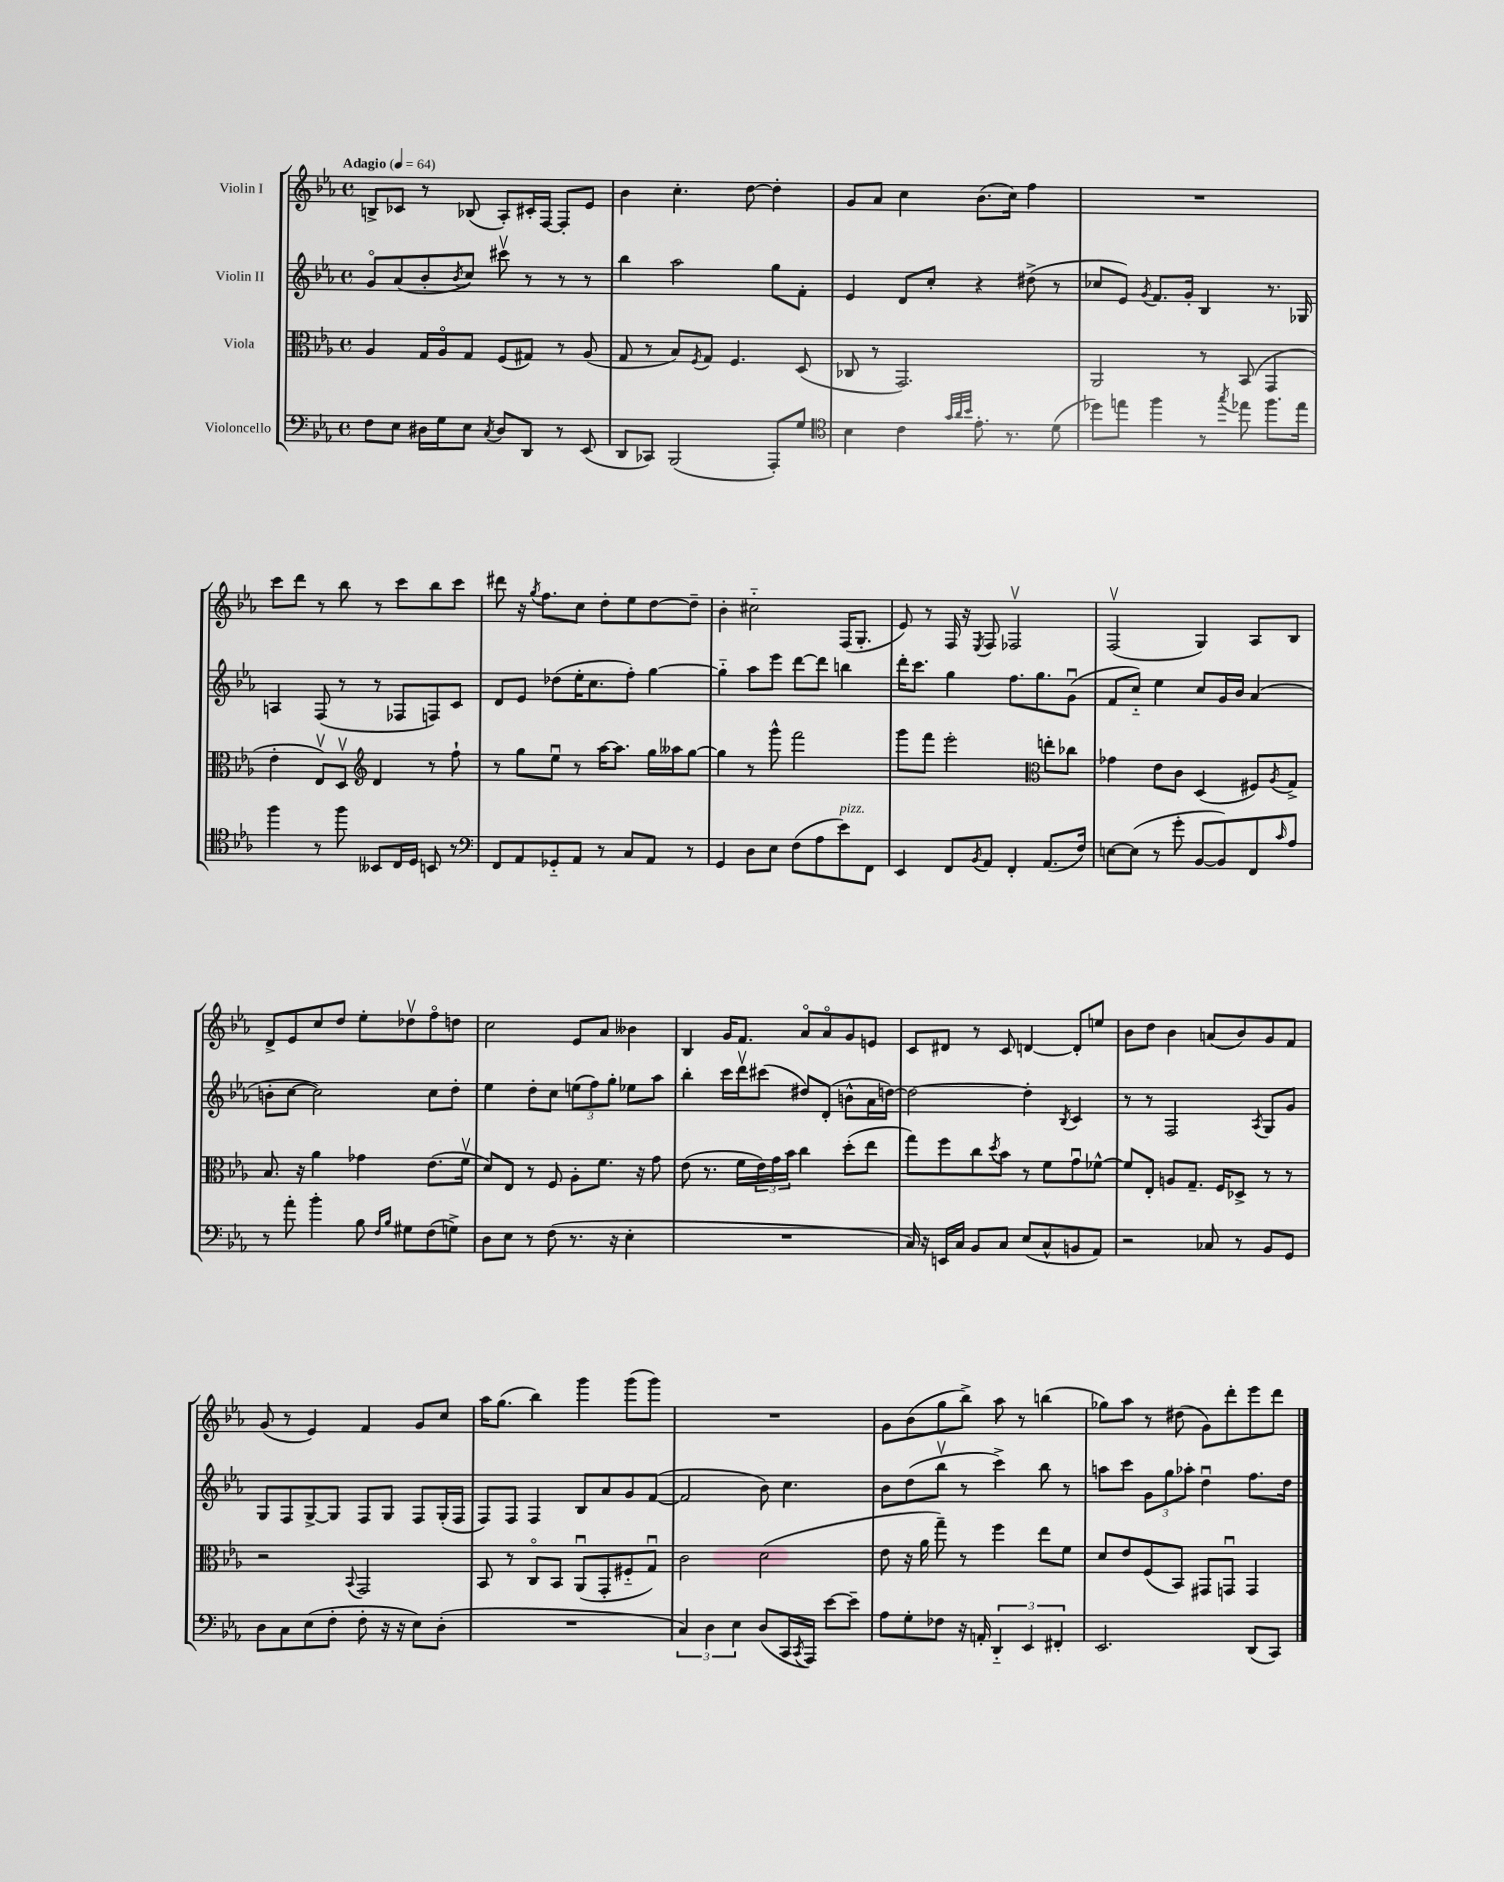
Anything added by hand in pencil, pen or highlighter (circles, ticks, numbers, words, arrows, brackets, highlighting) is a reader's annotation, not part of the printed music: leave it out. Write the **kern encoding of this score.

**kern	**kern	**kern	**kern
*part4	*part3	*part2	*part1
*staff4	*staff3	*staff2	*staff1
*I"Violoncello	*I"Viola	*I"Violin II	*I"Violin I
*clefF4	*clefC3	*clefG2	*clefG2
*k[b-e-a-]	*k[b-e-a-]	*k[b-e-a-]	*k[b-e-a-]
*M4/4	*M4/4	*M4/4	*M4/4
*met(c)	*met(c)	*met(c)	*met(c)
*MM64	*MM64	*MM64	*MM64
=1	=1	=1	=1
!	!	!	!LO:TX:a:B:t=Adagio
8F\L	4A-/	8g/L	8Bn^/L
8E-\J	.	(8a-/	8c-X/J
16D#X\LL	16G/LL	8b-'/	8r
16G\J	16A-/J	.	.
.	.	8qb-/	.
8E-\J	8G/J	8cc/J)	(8B-X/
8qC/	.	.	.
8D#/L	(8F/L	8ccc#Xv\	8A-'/L)
8DD/J	8G#X/J)	8r	16c#X'/L
.	.	.	[16F/JJ
8r	8r	8r	8F'/L]
(8EE-/	(8A-/	8r	8e-/J
=2	=2	=2	=2
8DD/L	8G/	4bb-\	4b-\
8CC-X/J)	8r	.	.
(2BBB-/	8B-/L)	2aa-\	4.cc'\
.	8qF/	.	.
.	8G/J	.	.
.	4.F/	.	.
.	.	.	[8dd\
8AAA-'/L)	.	8gg\L	4dd'\]
8G/J	(8D/	8f'\J	.
=3	=3	=3	=3
*clefC4	*	*	*
4B-\	8C-X/	4e-/	8g/L
.	8r	.	8a-/J
4c\	2.GG/)	8d/L	4cc\
.	.	8cc'/J	.
32qqg/LLL	.	.	.
32qqa-/	.	.	.
32qqb-/JJJ	.	.	.
8.e-'\	.	4r	(8.b-\L
8.r	.	.	16cc\Jk)
.	.	(8dd#X^\	4ff\
(8d\	.	8r	.
=4	=4	=4	=4
8dd-X\L)	2AA-/	8cc-X/L	1r
8een\J	.	8e-/J)	.
.	.	8qg/	.
4ff\	.	8.f/L	.
.	.	16g'/Jk	.
8r	8r	4B-/	.
8qgg/	.	.	.
8ee-X\	(8BB-/	.	.
8.ff\L	4GG/	8.r	.
16ee-\Jk	.	16G-X/	.
!!LO:LB:g=z
=5	=5	=5	=5
4ff\	4e-'\	4An/	8ccc\L
.	.	.	8ddd\J
8r	8E-v/L)	(8F/	8r
8ff\	8Dv/J	8r	8bb-\
*	*clefG2	*	*
8BB--X/L	4d/	8r	8r
16C/L	.	8F-X/L	8ccc\L
16D/JJ	.	.	.
8BBn/	8r	8Fn/)	8bb-\
8r	8ff`\	8c/J	8ccc\J
=6	=6	=6	=6
*clefF4	*	*	*
8FF/L	8r	8d/L	8ddd#X\
8AA-/	8gg\L	8e-/J	16r
.	.	.	8qgg/
.	.	.	8.ff\L
8GG-X/	8ee-u\J	(8dd-X\L	.
8AA-/J	8r	16ee-'\K	8cc\J
.	.	8.cc\	.
8r	[16aa-\KL	.	8dd'\L
.	8.aa-\J]	.	.
8C/L	.	8ff'\J)	8ee-\
8AA-/J	16gg\LL	[4gg\	[8dd\
.	16aa--X\J	.	.
8r	[8gg\J	.	8dd~\J]
=7	=7	=7	=7
4GG/	4gg\]	4gg\]	4b-'\
8D\L	8r	8aa-\L	2cc#X\
8E-\J	8ggg^^\	8eee-\J	.
(8F\L	2fff\	[8ddd\L	.
8A-\	.	8ddd\J]	.
!LO:TX:a:i:t=pizz.	!	!	!
8e-\)	.	4bbn\	(16F/KL
.	.	.	8.G'/J
8FF\J	.	.	.
=8	=8	=8	=8
4EE-/	8ggg\L	16ddd'\KL	8e-/)
.	.	8.ccc\J	.
.	8fff\J	.	8r
8FF/L	2eee-'\	4gg\	16F/
.	.	.	16r
8qBB-/	.	.	8qE-/
8AA-/J	.	.	8F/
4FF'/	.	8.ff\L	2F-Xv/
.	.	8.gg\	.
*	*clefC3	*	*
(8.AA-/L	8een'\L	.	.
.	8cc-X\J	(8gu\J	.
16F/Jk)	.	.	.
=9	=9	=9	=9
[8En\L	4g-X\	8f/L	(2Fv/
(8E\J]	.	8cc/J)	.
8r	8e-\L	4ee-\	.
8g'\	8c\J	.	.
[8BB-/L	(4D/	8cc/L	4G/)
8BB-/])	.	16g/L	.
.	.	16b-/JJ	.
8FF/	8F#X/L)	(4a-/	8A-/L
16qqc/	8qA-/	.	.
8A-/J	8G^/J	.	8B-/J
!!LO:LB:g=z
=10	=10	=10	=10
8r	8.B-/	8bn'\L	8d^/L
8a-'\	.	[8cc\J	8e-/
.	16r	.	.
4b-'\	4a-\	2cc\])	8cc/
.	.	.	8dd/J
8B-\	4g-X\	.	8ee-'\L
16qqF/LL	.	.	.
16qqB-/JJ	.	.	.
8G#X\L	.	.	8dd-Xv\
(8F\	(8.e-\L	8cc\L	8ff\
8Gn^\J)	.	8dd'\J	8ddn\J
.	16fv\Jk	.	.
=11	=11	=11	=11
8D\L	8d/L)	4ee-\	2cc\
8E-\J	8E-/J	.	.
8r	8r	8dd'\L	.
(8F\	8F/	8cc\J	.
8.r	8A-'\L	(12een\L	8e-/L
.	.	12ff\)	.
.	8.f\J	.	8a-/J
.	.	12gg'\J	.
16r	.	.	.
4E-'\	.	8ee-X\L	4b--X\
.	16r	.	.
.	8g\	8aa-\J	.
=12	=12	=12	=12
1r	(8e-\	4bb-'\	4B-/
.	8.r	.	.
.	.	16ccc\LL	16g/KL
.	16f\LL	16dddv\J	8.f/J
.	24e-\)	(8ccc#X\J	.
.	24g\	.	.
.	24b-\JJ	.	.
.	4cc\	8dd#X/L)	8a-/L
.	.	(8d'/J	8a-/
.	(8dd'\L	8bn^^\L	8g/
.	8ee-\J	16a-\L	8en/J
.	.	[16ddn\JJ)	.
=13	=13	=13	=13
16C/)	8gg\L)	2dd\_	8c/L
16r	.	.	.
16EEn/LL	8ff\	.	8d#X/J
16C/JJ	.	.	.
8BB-/L	8cc\	.	8r
.	8qdd/	.	.
8C/J	8b-\J	.	8c/
(8E-/L	8r	4dd'\]	[4dn/
8C^^/	8f\L	.	.
.	.	8qB-/	.
8BBn/	8gu\	4c/	8d'/L]
8AA-/J)	[8f-X^^\J	.	8een/J
=14	=14	=14	=14
2r	8f-/L]	8r	8b-\L
.	8E-'/J	8r	8dd\J
.	8An/L	2F/	4b-\
.	8.G~/J	.	.
8C-X/	.	.	(8an/L
.	16F/KL	.	.
8r	8D-X^/J	.	8b-/)
.	.	8qA-/	.
8BB-/L	8r	8G/L	8g/
8GG/J	8r	8g/J	8f/J
!!LO:LB:g=z
=15	=15	=15	=15
8D\L	2r	8G/L	(8g/
8C\	.	8F/	8r
(8E-\	.	[8G^/	4e-/)
8F'\J	.	8G/J]	.
.	8qqBB-/	.	.
8F'\	2GG/	8F/L	4f/
16r	.	8G/J	.
16r	.	.	.
8E-\L)	.	8F/L	8g/L
(8D'\J	.	(16G'/L	8cc/J
.	.	16F/JJ	.
=16	=16	=16	=16
1r	8BB-/	8F/L)	16aa-\KL
.	.	.	(8.gg\J
.	8r	8F/J	.
.	8C/L	4F/	4bb-\)
.	8BB-/J	.	.
.	(8AA-u/L	8B-/L	4ggg\
.	8GG'/	8a-/	.
.	8F#X/	8g/	(8ggg\L
.	8Gu/J)	([8f/J	8ggg\J)
=17	=17	=17	=17
6C/)	2c\	2f/]	1r
6D\	.	.	.
6E-\	.	.	.
(8D/L	(2d\	8b-\)	.
16CC/L	.	4.cc\	.
8qCC/	.	.	.
16AAA-/JJ)	.	.	.
[8e-\L	.	.	.
8e-~\J]	.	.	.
=18	=18	=18	=18
8A-\L	8e-\	8b-\L	8g\L
8G'\	16r	(8dd\	(8b-\
.	16a-\	.	.
8F-X\J	8gg~\)	8bb-v\J	8gg\
16r	8r	8r	8bb-^\J)
16AAn'/	.	.	.
6DD/	4ff\	4ccc^\)	8aa-\
.	.	.	8r
6EE-/	.	.	.
.	8ee-\L	8bb-\	(4bbn\
6FF#X'/	.	.	.
.	8f\J	8r	.
=19	=19	=19	=19
2.EE-/	8d/L	8aan\L	8gg-X\L)
.	8e-/	8ccc\J	8aa-\J
.	(8F/	12g\L	8r
.	.	12gg\	.
.	8BB-/J)	.	(8dd#X\
.	.	12aa-X'\J	.
.	8GG#X/L	4ddu\	8g\L)
.	8GGnu/J	.	8ddd'\
(8DD/L	4GG/	8.ff\L	8eee-\
8CC/J)	.	.	8ddd\J
.	.	16dd\Jk	.
==	==	==	==
*-	*-	*-	*-
